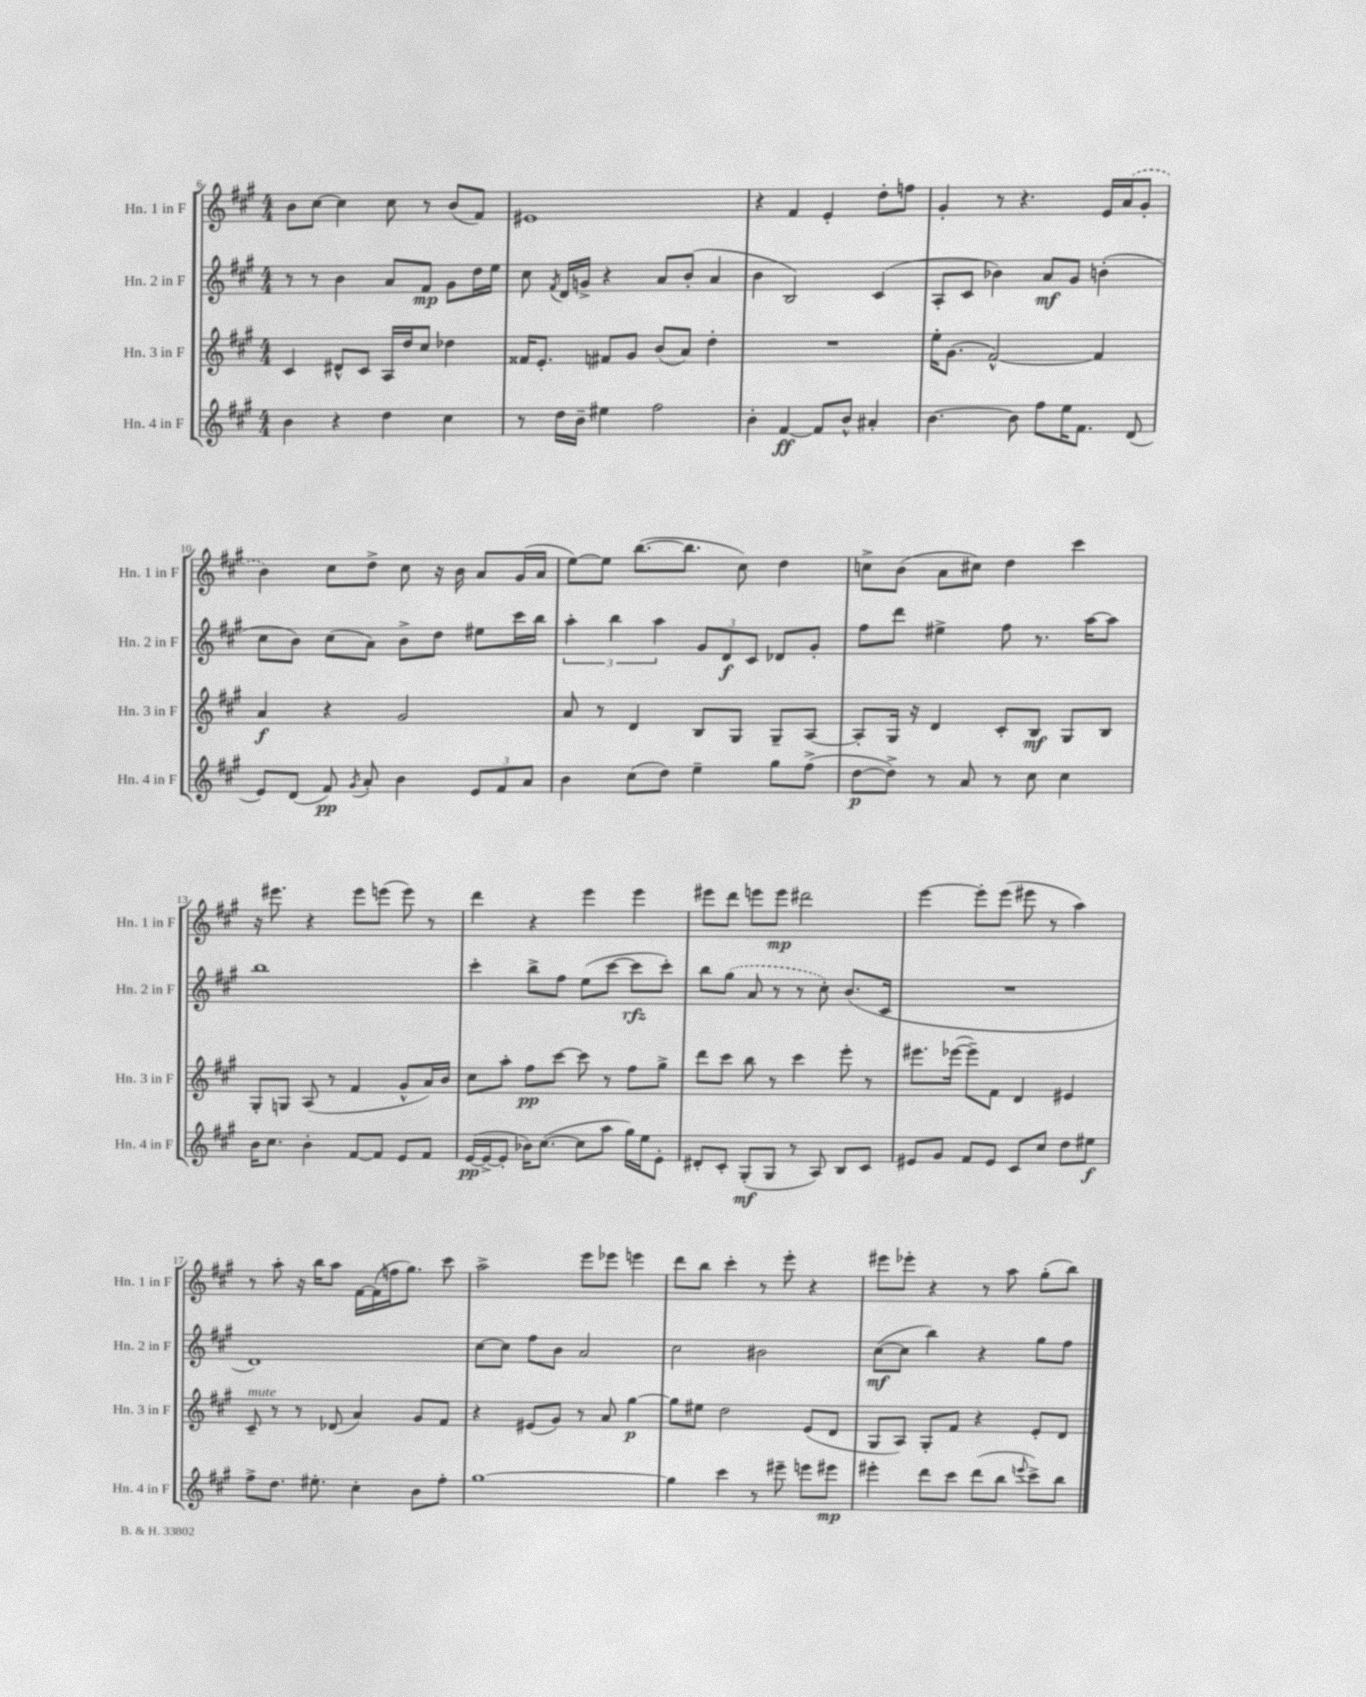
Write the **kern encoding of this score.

**kern	**kern	**kern	**kern
*staff4	*staff3	*staff2	*staff1
*clefG2	*clefG2	*clefG2	*clefG2
*k[f#c#g#]	*k[f#c#g#]	*k[f#c#g#]	*k[f#c#g#]
*M4/4	*M4/4	*M4/4	*M4/4
4b	4c#	8r	8b
.	.	8r	[8cc#
4r	8d#^^	4b	4cc#]
.	8c#	.	.
4dd	16A	8a	8cc#
.	16dd	.	.
.	8cc#	8f#	8r
4cc#	4dd-	8g#	(8b
.	.	16dd	8f#)
.	.	16ee	.
=	=	=	=
8r	16f##	8cc#	1e#
.	8.e'	.	.
.	.	8qf#	.
16dd	.	16d	.
16b~	.	16g^	.
4ee#	8f#	4r	.
.	8g#	.	.
2ff#	(8b	8a	.
.	8a)	(8b'	.
.	4dd'	4a	.
=	=	=	=
4b'	1r	4b	4r
[4f#	.	2B)	4f#
8f#]	.	.	4e'
8b^^	.	.	.
4a#'	.	(4c#	8dd'
.	.	.	8ff
=	=	=	=
[4.b	16ee'	8A'	4g#'
.	(8.g#	.	.
.	.	8c#	.
.	[2f#^^)	4b-)	8r
8b]	.	.	4.r
8ff#	.	8a	.
16ee	.	8g#	.
8.f#	.	.	.
.	4f#]	(4b'	16e
.	.	.	(16a
(8d	.	.	8g#'
=	=	=	=
8e)	4a	8cc#	4b)
(8d	.	8b)	.
8f#)	4r	(8cc#	8cc#
8qg#	.	.	.
8a'	.	8a)	8dd^
4b	2g#	8b^	8cc#
.	.	8dd	16r
.	.	.	16b
12e	.	8ee#	8a
12f#	.	.	.
.	.	16ccc#	(16g#
12a	.	.	.
.	.	16bb	16a
=	=	=	=
4b	8a	6aa'	[8ee)
.	8r	.	8ee]
.	.	6bb	.
(8cc#	4d	.	([8.bb
.	.	6aa	.
8dd)	.	.	.
.	.	.	8.bb]
4ee~	8B	12g#	.
.	.	12d	.
.	8G#	.	8cc#)
.	.	12c#	.
8gg#	8G#~	8d-	4dd
(8ff#^	[8A	8g#'	.
=	=	=	=
[8dd	8A']	8ff#	8cc^
8dd^])	16G#	8ddd	(8b
.	16r	.	.
8r	4d	4ee#^	8a
8a	.	.	8cc#)
8r	8c#'	8ff#	4dd
8cc#	8B	8.r	.
4cc#	8G#	.	4ccc#
.	.	[16aa	.
.	8B	8aa]	.
=	=	=	=
16b	8G#'	1bb	16r
8.cc#	.	.	8.eee#
.	8G	.	.
4b'	(8A	.	4r
.	8r	.	.
[8f#	4f#	.	8eee#
8f#]	.	.	(8eee
8e	8g#^^	.	8eee)
8f#	16a)	.	8r
.	16b	.	.
=	=	=	=
([16e	8cc#	4ccc#'	4ddd
16e^_	.	.	.
8e']	8aa'	.	.
16b-)	8ff#	8bb^	4r
([8.cc#	.	.	.
.	[8ccc#	8ff#	.
8cc#]	8ccc#]	(8ee	4eee
8aa	8r	[8ccc#	.
16gg#)	8ff#	8ccc#]	4eee
16ee	.	.	.
8e'	8gg#^	8ccc#')	.
=	=	=	=
8d#'	8ddd	8bb	8eee#
8c#'	8ccc#	(8gg#	8ddd
(8G#'	8bb	8a	8eee
8G#	8r	8r	8eee
8r	4ccc#	8r	2ddd#
8A)	.	8cc#')	.
8B	8eee'	(8.b	.
8c#	8r	.	.
.	.	16c#	.
=	=	=	=
8e#	8.eee#	1r	[4eee
8g#	.	.	.
.	([16eee-	.	.
8f#	8eee-~])	.	8eee']
8e#	8f#	.	(8eee
8c#	4d	.	8eee#
8cc#	.	.	8r
8dd	4e#	.	4aa)
8ee#	.	.	.
=	=	=	=
8ff#^	8c#~	1d)	8r
8.dd	8r	.	8aa'
.	8r	.	16r
8.ee#'	.	.	16bb
.	(8d-	.	8aa
4cc#'	4a)	.	[16f#
.	.	.	(16f#]
.	.	.	16ff
.	.	.	8.gg#)
8b	8g#	.	.
8ff#'	8f#	.	8ccc#
=	=	=	=
[1gg#	4r	[8cc#	2aa^
.	.	8cc#]	.
.	(8e#	8ff#	.
.	8g#)	8b	.
.	8r	2a	8eee
.	8a	.	8eee-
.	[4gg#	.	4eee
=	=	=	=
4gg#]	8gg#]	2cc#	8ddd
.	8ee#	.	8bb
4ccc#	2dd	.	4ccc#'
8r	.	2b#	8r
8eee#~	.	.	8eee'
8eee	(8e	.	4r
8eee#	8d	.	.
=	=	=	=
4eee#'	8G#	([8cc#	8eee#
.	8A)	8cc#]	8eee-'
8ddd	8G#'	4bb)	4r
8ccc#	8f#	.	.
(8ddd	4r	4r	8r
8bb	.	.	8aa
8qqeee	.	.	.
8ccc#^)	8e'	8gg#	(8gg#'
8bb	8d	8ff#	8bb)
==	==	==	==
*-	*-	*-	*-
